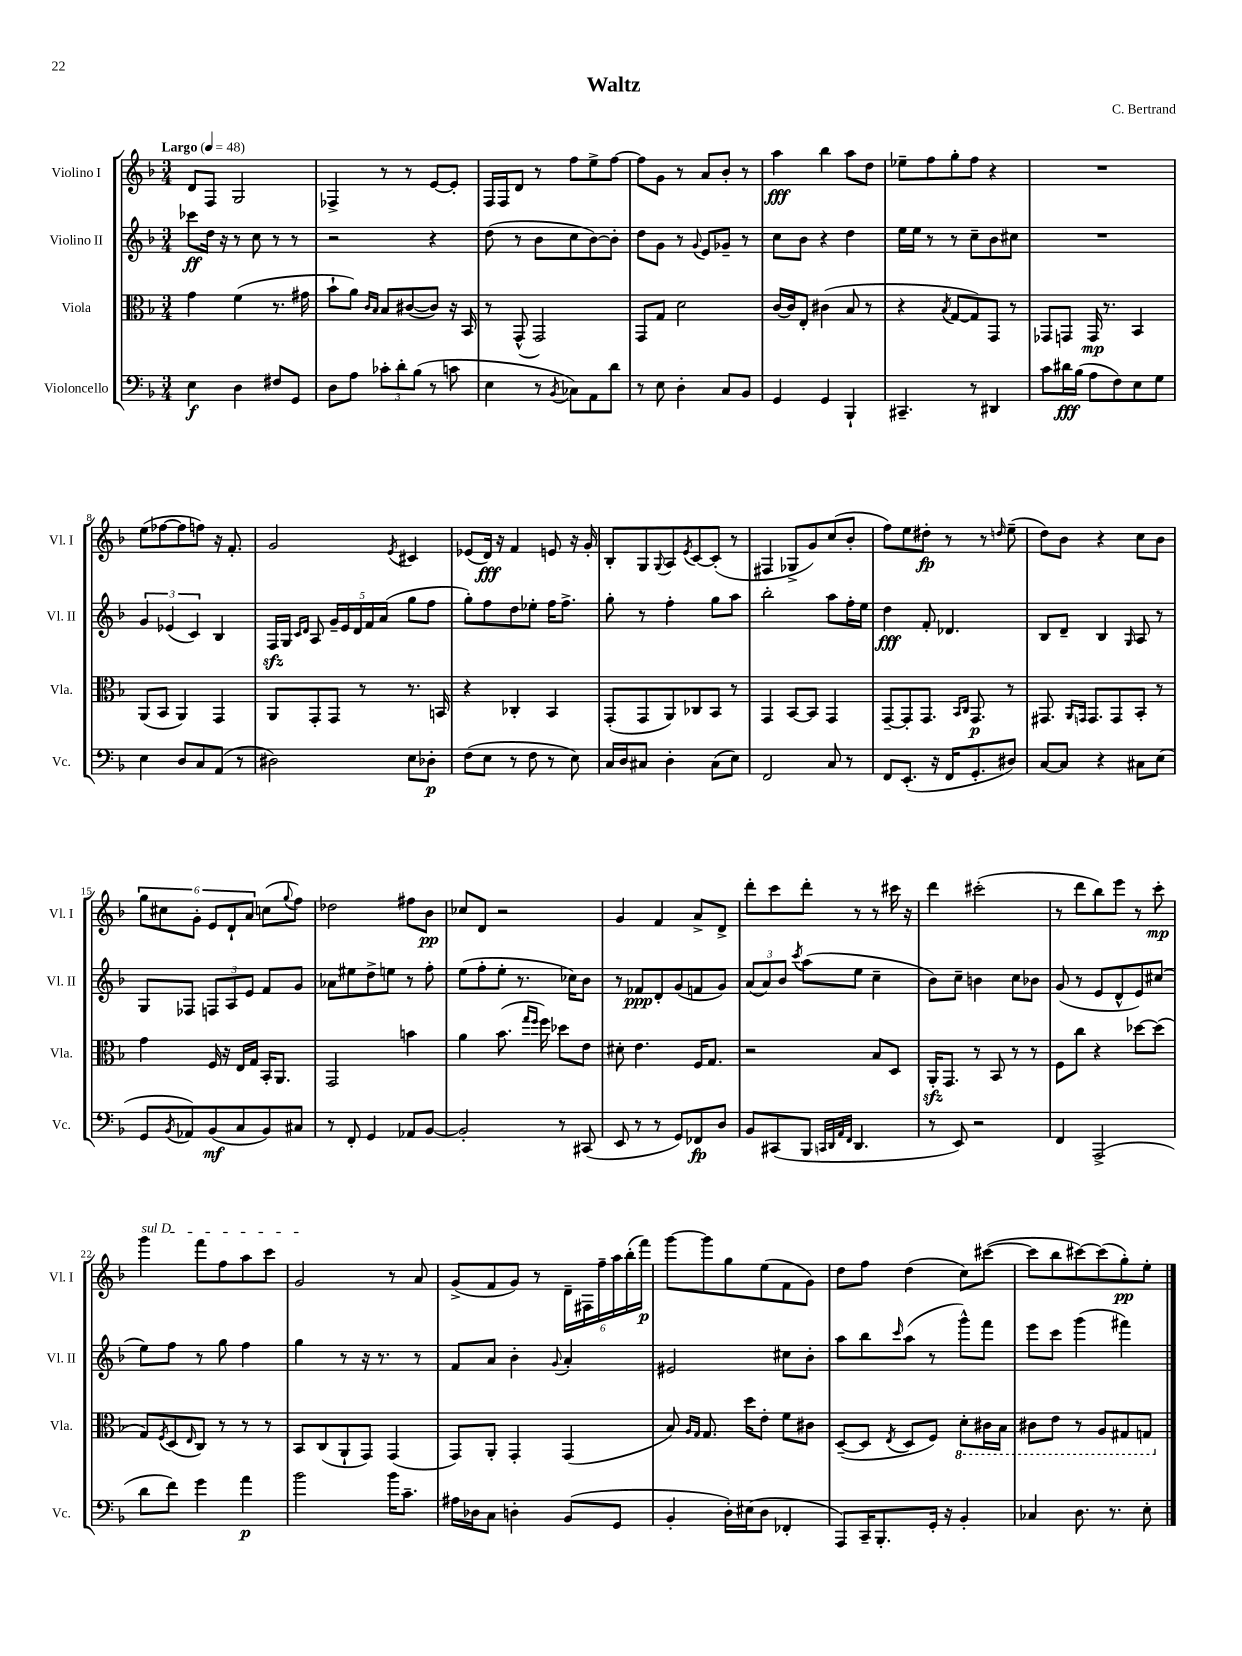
\header { title = "Waltz" composer = "C. Bertrand" }
<<
\new StaffGroup <<
\new Staff = "s0" \with { instrumentName = "Violino I" shortInstrumentName = "Vl. I" } {
    \clef treble \key f \major \numericTimeSignature \time 3/4 \tempo "Largo" 4 = 48
    d'8 f8 g2 |
    fes4-> r8 r8 e'8~ e'8-. |
    f16 f16 d'8 r8 f''8 e''8-> f''8~ |
    f''8 g'8 r8 a'8 bes'8-. r8 |
    a''4\fff bes''4 a''8 d''8 |
    ees''8-- f''8 g''8-. f''8 r4 |
    R2. |
    e''8( fes''8~ fes''8 f''8) r16 f'8.-. |
    g'2 \acciaccatura { e'8 } cis'4 |
    ees'8( d'16\fff) r16 f'4 e'8 r16 g'16-. |
    bes8-. g8 \appoggiatura { g8 } a8 \acciaccatura { e'8 } c'8~ c'8-.( r8 |
    fis4 ges8-> g'8) c''8( bes'8-. |
    f''8) e''8 dis''8-.\fp r8 r8 \grace { d''16 } e''8--( |
    d''8) bes'8 r4 c''8 bes'8 |
    \tuplet 6/4 { g''8 cis''8 g'8-. e'8 d'8-! a'8 } c''8( \appoggiatura { g''8 } f''8) |
    des''2 fis''8 bes'8\pp |
    ces''8 d'8 r2 |
    g'4 f'4 a'8-> d'8-> |
    d'''8-. c'''8 d'''8-. r8 r8 cis'''16 r16 |
    d'''4 cis'''2-.( |
    r8 d'''8 bes''8) e'''8 r8 c'''8-.\mp |
    \once \override TextSpanner.bound-details.left.text = \markup { \italic "sul D" } g'''4\startTextSpan f'''8 f''8 a''8 c'''8 |
    g'2\stopTextSpan r8 a'8 |
    g'8->( f'8 g'8) r8 \tuplet 6/4 { d'16-- fis16 f''16-- a''16 bes''16-.( f'''16\p) } |
    g'''8~ g'''8 g''8 e''8( f'8 g'8) |
    d''8 f''8 d''4( c''8) cis'''8~( |
    cis'''8 bes''8 cis'''8~) cis'''8( g''8-.\pp) e''8-. \bar "|." |
}
\new Staff = "s1" \with { instrumentName = "Violino II" shortInstrumentName = "Vl. II" } {
    \clef treble \key f \major \numericTimeSignature \time 3/4
    ces'''8\ff d''16 r16 r8 c''8 r8 r8 |
    r2 r4 |
    d''8( r8 bes'8 c''8 bes'8~) bes'8-. |
    d''8 g'8 r8 \appoggiatura { g'8 } e'8 ges'8-- r8 |
    c''8 bes'8 r4 d''4 |
    e''16 e''16 r8 r8 c''8-- bes'8 cis''8 |
    R2. |
    \tuplet 3/2 { g'4 ees'4( c'4) } bes4 |
    f16\sfz g16 \grace { c'16 d'16 } a8 \tuplet 5/4 { g'16-- e'16 d'16 f'16 a'16( } g''8 f''8 |
    g''8-.) f''8 d''8 ees''8-. f''16 f''8.-> |
    g''8-. r8 f''4-. g''8 a''8 |
    bes''2-. a''8 f''16-. e''16 |
    d''4\fff f'8-. des'4. |
    bes8 d'8-- bes4 \grace { g16 } a8 r8 |
    g8 fes8 \tuplet 3/2 { f8 a8 e'8 } f'8 g'8 |
    aes'8 eis''8 d''8-> e''8 r8 f''8-. |
    e''8( f''8-. e''8-. r8. ces''16) bes'8 |
    r8 fes'8\ppp d'8-. g'8( f'8 g'8) |
    \tuplet 3/2 { a'8( a'8) bes'8 } \acciaccatura { c'''8 } a''8( e''8 c''4-- |
    bes'8) c''8-- b'4 c''8 bes'8 |
    g'8( r8 e'8 d'8-^ e'8) cis''8( |
    e''8) f''8 r8 g''8 f''4 |
    g''4 r8 r16 r8. r8 |
    f'8 a'8 bes'4-. \appoggiatura { g'8 } a'4-. |
    eis'2 cis''8 bes'8-. |
    a''8 bes''8 \grace { c'''16 } a''8( r8 g'''8-^) f'''8 |
    e'''8 c'''8 g'''4( fis'''4) \bar "|." |
}
\new Staff = "s2" \with { instrumentName = "Viola" shortInstrumentName = "Vla." } {
    \clef alto \key f \major \numericTimeSignature \time 3/4
    g'4 f'4( r8. gis'16 |
    bes'8-! a'8) \grace { c'16 bes16 } bes8 cis'8~( cis'8) r16 bes,16 |
    r8 g,8-^( g,2) |
    g,8 g8 d'2 |
    c'16~ c'16 e8-. cis'4( bes8 r8 |
    r4 \acciaccatura { bes8 } g8~ g8) g,8 r8 |
    ges,8 g,8 g,16\mp r8. bes,4 |
    a,8( bes,8 a,4) g,4 |
    a,8 g,8-. g,8 r8 r8. b,16 |
    r4 ces4-. bes,4 |
    g,8-.( g,8 a,8) ces8 bes,8 r8 |
    g,4 bes,8~ bes,8 g,4 |
    g,8~-- g,8-. g,8. \grace { bes,16 c16 } g,8.\p r8 |
    gis,8. \grace { a,16 g,16 } g,8. g,8 bes,8-. r8 |
    g'4 f16 r16 e16 g16 bes,16-. a,8. |
    g,2 b'4 |
    a'4 bes'8.( \grace { g''16 f''16 } f''16) des''8 e'8 |
    dis'8-. e'4. f16 g8. |
    r2 bes8 d8 |
    a,16-.\sfz g,8. r8 bes,8 r8 r8 |
    f8 c''8 r4 des''8~ des''8( |
    g8) \acciaccatura { f8 } d8( \grace { e16 } c8) r8 r8 r8 |
    bes,8 c8( a,8-! g,8) g,4( |
    g,8) a,8-. g,4-. g,4( |
    bes8) \grace { a16 g16 } g8. d''16 e'8-. f'8 cis'8 |
    d8~--( d8 \acciaccatura { e8 } d8 f8) \ottava #-1 d8-. cis16 bes,16 |
    cis8 e8 r8 a,8 gis,8 g,8 \ottava #0 \bar "|." |
}
\new Staff = "s3" \with { instrumentName = "Violoncello" shortInstrumentName = "Vc." } {
    \clef bass \key f \major \numericTimeSignature \time 3/4
    e4\f d4 fis8 g,8 |
    d8 a8 \tuplet 3/2 { ces'8-. d'8-. bes8( } r8 c'8 |
    e4 r8 \acciaccatura { bes,8 } ces8) a,8 d'8 |
    r8 e8 d4-. c8 bes,8 |
    g,4 g,4 bes,,4-! |
    cis,4.-- r8 dis,4 |
    c'8 dis'16\fff bes16( a8 f8) e8 g8 |
    e4 d8 c8 a,8( r8 |
    dis2) e8 des8-.\p |
    f8( e8 r8 f8 r8 e8) |
    c16 d16 cis8 d4-. cis8( e8) |
    f,2 c8 r8 |
    f,8 e,8.-.( r16 f,16 g,8.-. dis8) |
    c8~ c8 r4 cis8 e8( |
    g,8 \acciaccatura { bes,8 } aes,8) bes,8\mf( c8 bes,8) cis8 |
    r8 f,8-. g,4 aes,8 bes,8~ |
    bes,2-. r8 cis,8( |
    e,8 r8 r8 g,8) fes,8\fp d8 |
    bes,8 cis,8( bes,,8 \grace { c,32 d,32 a,32 f,32 } d,4. |
    r8 e,8) r2 |
    f,4 a,,2->( |
    d'8 f'8) g'4 a'4\p |
    bes'2 bes'16 c'8.-- |
    ais16 des16 c8 d4-. bes,8( g,8 |
    bes,4-. d16-.) eis16( d8 fes,4-. |
    a,,8) c,16-- bes,,8.-. g,16-. r16 bes,4-. |
    ces4 d8. r8. e8-. \bar "|." |
}
>>
>>
